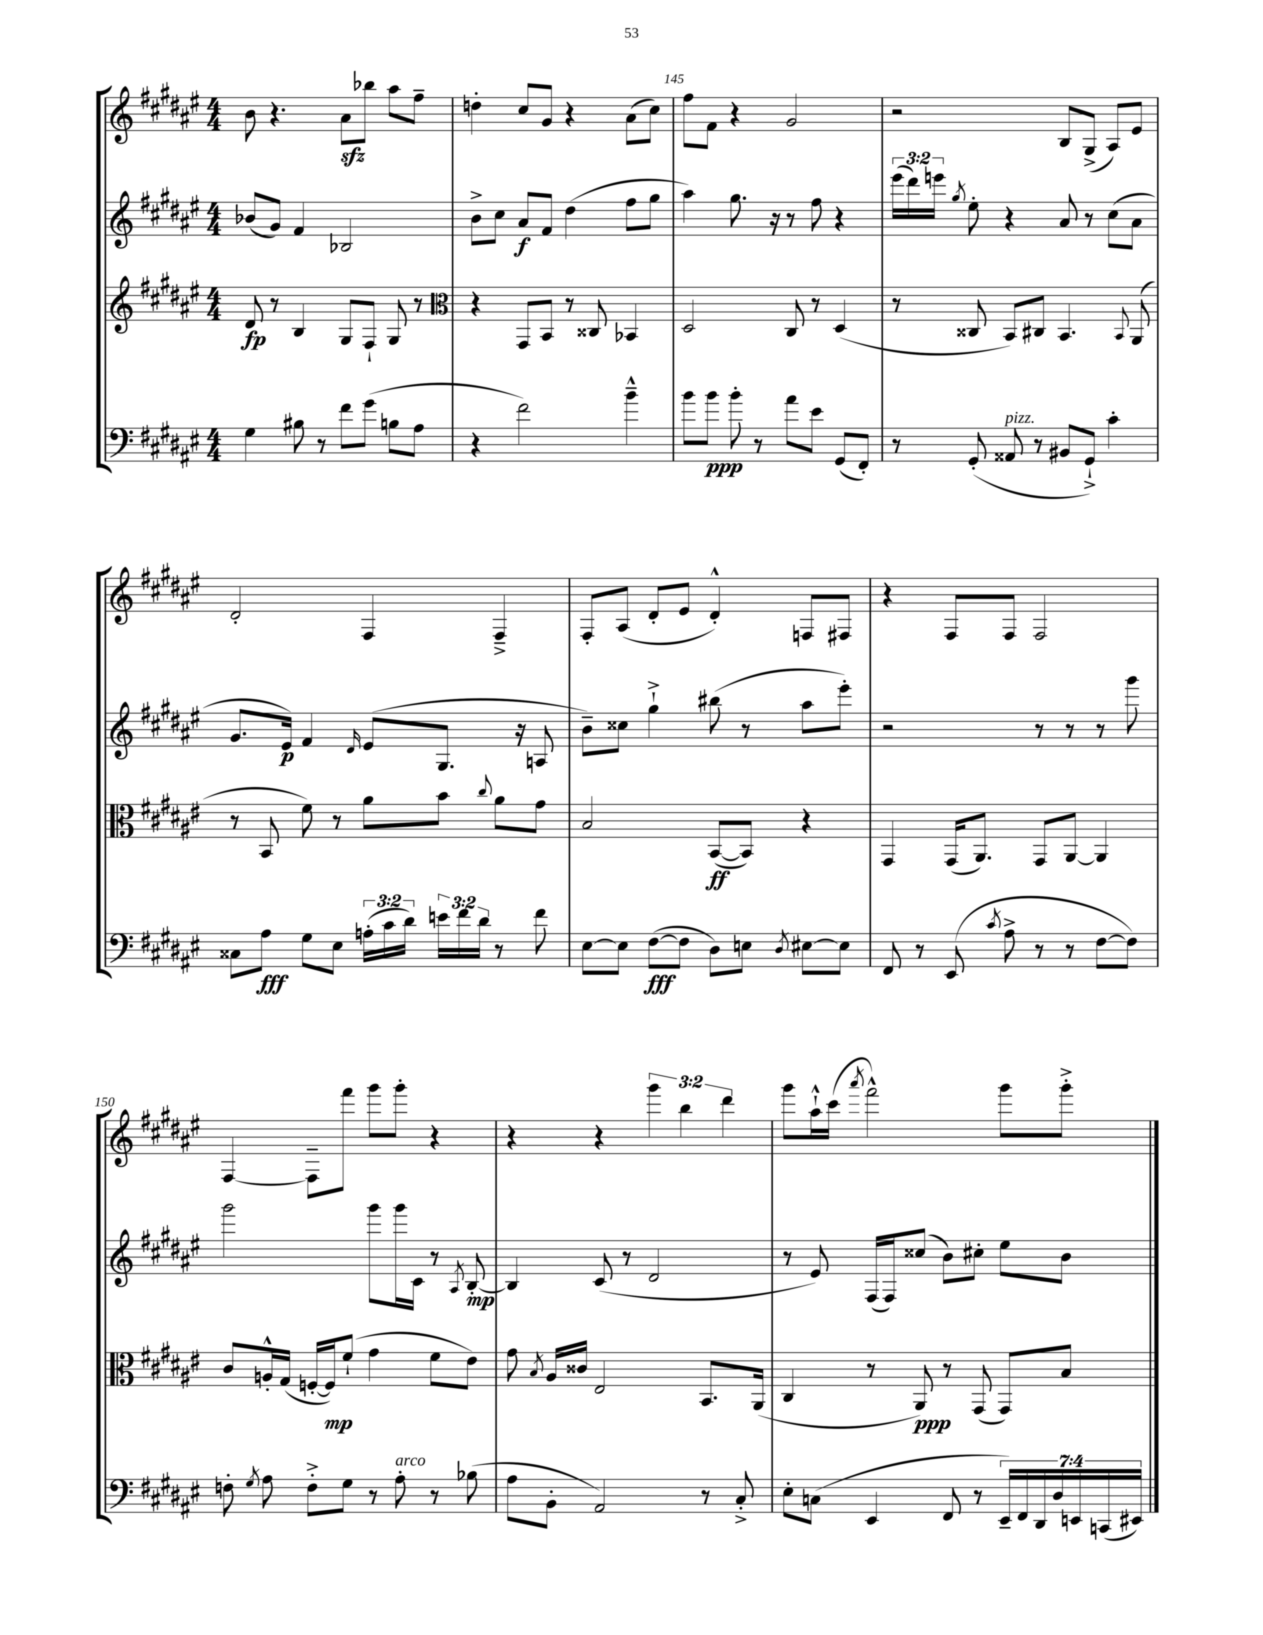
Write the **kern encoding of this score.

**kern	**kern	**kern	**kern
*staff4	*staff3	*staff2	*staff1
*clefF4	*clefG2	*clefG2	*clefG2
*k[f#c#g#d#a#e#]	*k[f#c#g#d#a#e#]	*k[f#c#g#d#a#e#]	*k[f#c#g#d#a#e#]
*M4/4	*M4/4	*M4/4	*M4/4
4G#	8d#	(8b-	8b
.	8r	8g#)	4.r
8B#	4B	4f#	.
8r	.	.	.
8f#	8G#	2B-	8a#
(8g#	8F#`	.	8bb-
8B	8G#	.	8aa#
8A#	8r	.	8ff#~
=	=	=	=
*	*clefC3	*	*
4r	4r	8b^	4dd'
.	.	8cc#	.
2f#)	8GG#	8a#	8cc#
.	8BB	8f#	8g#
.	8r	(4dd#	4r
.	8C##	.	.
4b~^^	4BB-	8ff#	(8a#
.	.	8gg#	8cc#)
=	=	=	=
8b	2D#	4aa#)	8ff#
8b	.	.	8f#
8b'	.	8.gg#	4r
8r	.	.	.
.	.	16r	.
8a#	8C#	8r	2g#
8e#	8r	8ff#	.
(8GG#	(4D#	4r	.
8FF#')	.	.	.
=	=	=	=
8r	8r	(24eee#	2r
.	.	24ddd#)	.
.	.	24eee	.
.	.	8qgg#	.
(8GG#'	8C##	8ee#'	.
8AA##	8BB)	4r	.
8r	8C#	.	.
8BB#	4.BB	8a#	8B
8GG#`^)	.	8r	(8G#^
4c#'	.	(8cc#	8A#)
.	8qqBB	.	.
.	(8AA#	8a#	8e#
=	=	=	=
8C##	8r	8.g#	2d#'
8A#	8BB	.	.
.	.	16e#)	.
8G#	8f#)	4f#	.
8E#	8r	.	.
.	.	16qqd#	.
(24A'	8a#	(8e#	4F#
24c#	.	.	.
24d#)	.	.	.
24e	8b	8.G#	.
24f#	.	.	.
24d#	.	.	.
.	8qqcc#	.	.
8r	8a#	.	4F#~^
.	.	16r	.
8f#	8g#	8A	.
=	=	=	=
[8E#	2B	8b~)	8F#'
8E#]	.	8cc##	(8A#
([8F#	.	4gg#`^	8d#'
8F#]	.	.	8e#
8D#)	([8BB	(8bb#	4d#'^^)
8E	8BB])	8r	.
8qD#	.	.	.
[8E#	4r	8aa#	8F
8E#]	.	8eee#')	8F#
=	=	=	=
8FF#	4GG#	2r	4r
8r	.	.	.
(8EE#	(16GG#	.	8F#
.	8.AA#)	.	.
8qc#	.	.	.
8A#^	.	.	8F#
8r	8GG#	8r	2F#
8r	[8AA#	8r	.
[8F#	4AA#]	8r	.
8F#])	.	8ggg#	.
=	=	=	=
8F'	8c#	2ggg#	[4F#
8qG#	.	.	.
8A#	16A'^^	.	.
.	(16G#	.	.
8F'^	[16F'	.	8F#~]
.	16F])	.	.
8G#	(8f#`	.	8fff#
8r	4g#	8ggg#	8ggg#
8A#'	.	16ggg#	8ggg#'
.	.	16c#	.
8r	8f#	8r	4r
.	.	8qA#	.
(8B-	8e#)	[8B'	.
=	=	=	=
8A#	8g#	4B]	4r
.	8qB	.	.
8BB'	16A#	.	.
.	16c##	.	.
2AA#)	2E#	(8c#	4r
.	.	8r	.
.	.	2d#	6ggg#
.	.	.	6bb
8r	8.BB	.	.
.	.	.	6ddd#
8C#'^	.	.	.
.	(16AA#	.	.
=	=	=	=
8E#'	4C#	8r	8ggg#
(8C	.	8e#)	16aa#`^^
.	.	.	(16ccc#
.	.	.	8qaaa#
4EE#	8r	(16F#	2fff#^^)
.	.	16F#)	.
.	8AA#)	(8cc##	.
8FF#	8r	8b)	.
8r	(8GG#	8cc#'	.
28EE#~)	8GG#)	8ee#	8ggg#
28FF#	.	.	.
28DD#	.	.	.
28D#	.	.	.
.	8B	8b	8ggg#'^
28EE	.	.	.
(28CC	.	.	.
28EE#)	.	.	.
==	==	==	==
*-	*-	*-	*-
